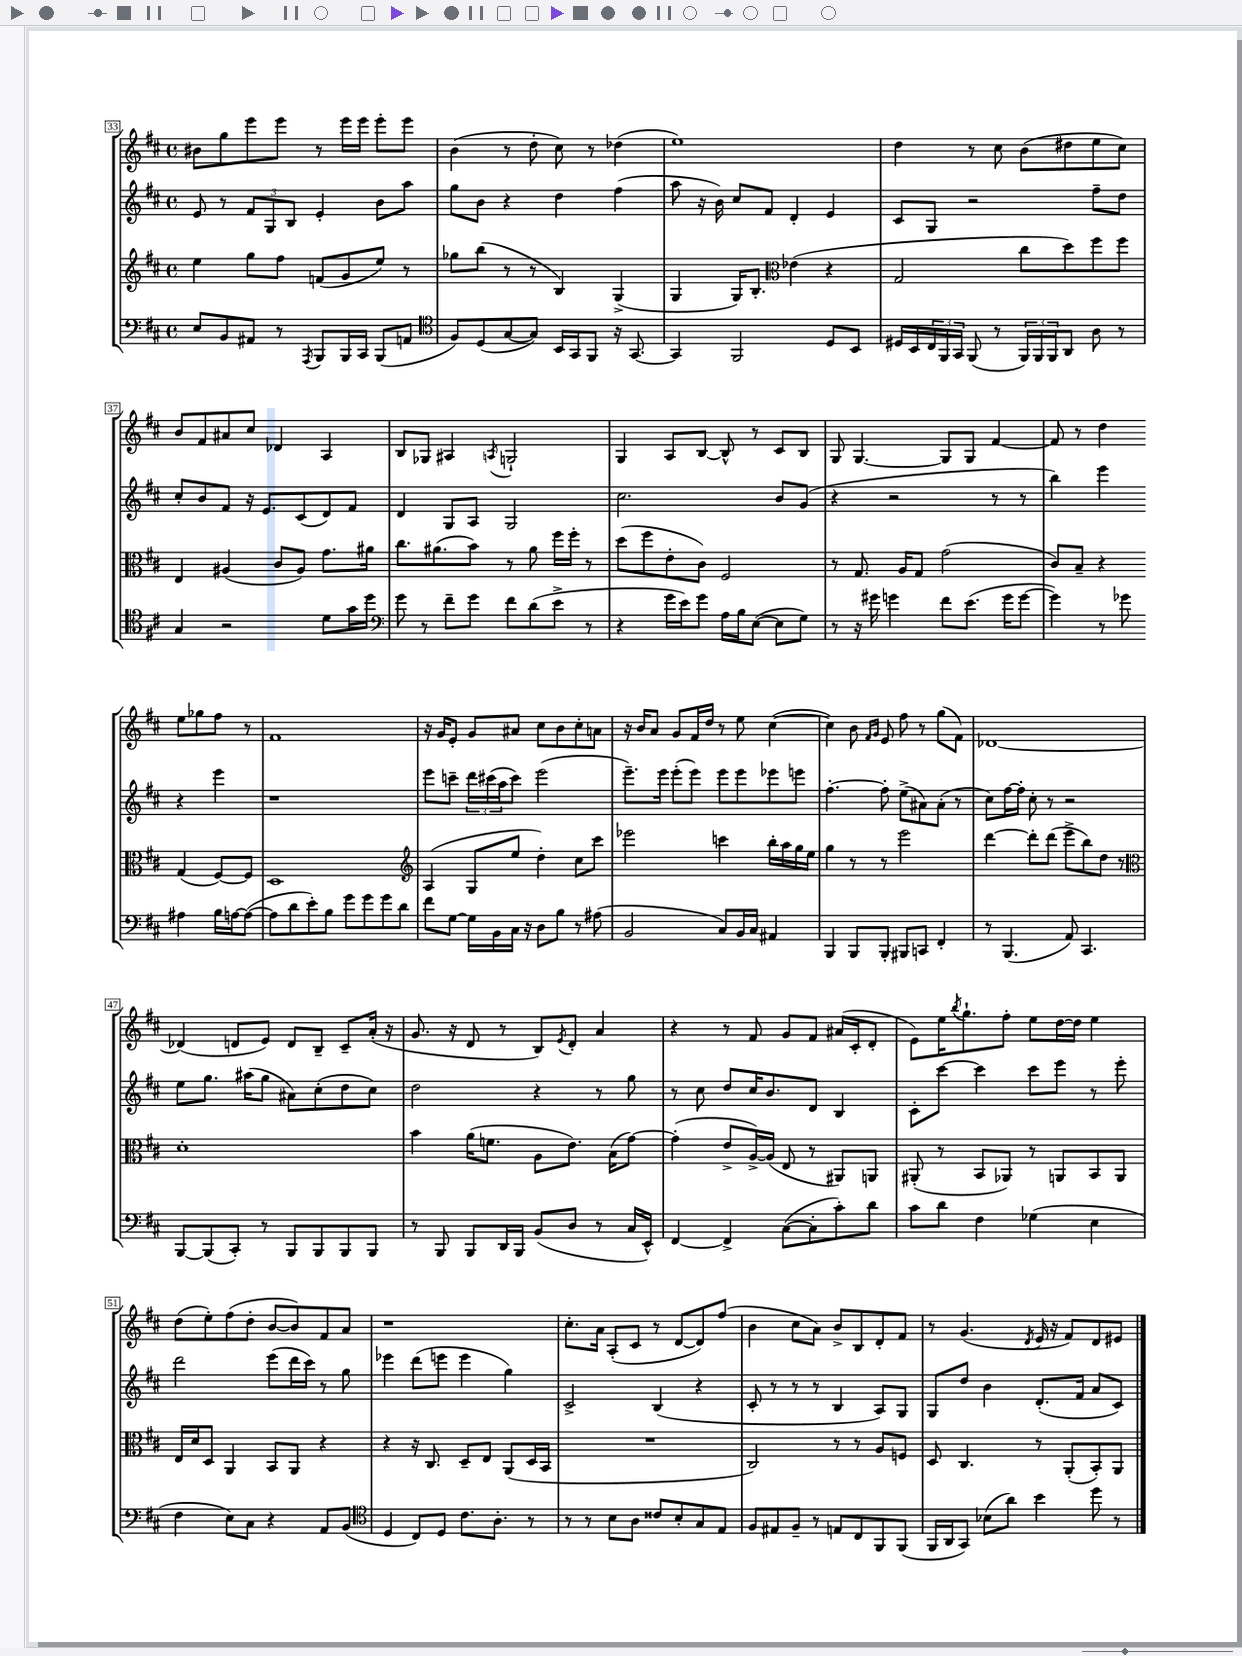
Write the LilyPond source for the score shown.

<<
\new StaffGroup <<
\new Staff = "s0" {
    \clef treble \key d \major \defaultTimeSignature \time 4/4
    bis'8 g''8 e'''8 e'''8 r8 e'''16 e'''16 e'''8-. e'''8 |
    b'4( r8 d''8-. cis''8) r8 des''4( |
    e''1) |
    d''4 r8 cis''8 b'8( dis''8 e''8 cis''8) |
    b'8 fis'8 ais'8 cis''8 des'4 a4 |
    b8 ges8 ais4 \acciaccatura { a8 } g2-! |
    g4 a8 b8~ b8-^ r8 cis'8 b8 |
    g8 g4.~ g8 g8 fis'4~ |
    fis'8 r8 d''4 e''8 ges''8 fis''8 r8 |
    fis'1 |
    r16 g'16 e'8-. g'8 ais'8 cis''8 b'8 cis''8-. a'8 |
    r16 b'16 a'8 g'8 fis'16 d''16 r8 e''8 cis''4~( |
    cis''4) b'8 \grace { fis'16 g'16 } e'8 fis''8 r8 g''8( fis'8) |
    des'1~ |
    des'4( d'8 e'8) d'8 b8-- cis'8-- a'16-.( r16 |
    g'8. r16 d'8 r8 b8) \acciaccatura { e'8 } d'8-. a'4 |
    r4 r8 fis'8 g'8 fis'8 ais'16( cis'16-. d'8-. |
    e'8) e''16 \acciaccatura { b''8 } g''8.-! fis''8-. e''8 d''16~ d''16 e''4 |
    d''8( e''8-.) fis''8( d''8-. b'8~ b'8) fis'8 a'8 |
    r1 |
    cis''8.-. a'16 a8-.( cis'8 r8 d'8~ d'8) fis''8( |
    b'4 cis''8 a'8) b'8-> b8 d'8-. fis'8 |
    r8 g'4.( \acciaccatura { d'8 } e'16 r16 fis'8) d'8 eis'8 \bar "|." |
}
\new Staff = "s1" {
    \clef treble \key d \major \defaultTimeSignature \time 4/4
    e'8 r8 \tuplet 3/2 { fis'8 g8 b8 } e'4-. b'8 a''8 |
    g''8 b'8 r4 d''4 fis''4( |
    a''8 r16 b'16) cis''8 fis'8 d'4-. e'4 |
    cis'8 g8 r2 fis''8-- d''8 |
    cis''8-. b'8 fis'8 r16 e'8. cis'8( d'8) fis'8 |
    d'4 g8 a8 g2 |
    cis''2. b'8 g'8( |
    r4 r2 r8 r8 |
    b''4) e'''4 r4 e'''4 |
    r1 |
    e'''8 c'''8-- \tuplet 3/2 { d'''16 cis'''16( a''16 } cis'''8) e'''2( |
    e'''8.--) e'''16 e'''8-.( e'''8) e'''8 e'''8 ees'''8 e'''8 |
    fis''4.~-. fis''8-. e''8->( ais'8) ais'8-.( r8 |
    cis''8) fis''16~ fis''16-. cis''8-. r8 r2 |
    e''8 g''8. ais''16( g''8 ais'8) cis''8-.( d''8 cis''8) |
    d''2 r4 r8 g''8 |
    r8 cis''8 d''8 cis''16 b'8. d'8 b4 |
    cis'8-. cis'''8~ cis'''4 cis'''8 e'''8 r8 e'''8-. |
    d'''2 e'''8( d'''16 cis'''16) r8 g''8 |
    ees'''4 d'''8( e'''8 e'''4 g''4) |
    cis'2-> b4( r4 |
    cis'8-. r8 r8 r8 b4 a8) g8 |
    g8 d''8 b'4 d'8.-.( fis'16 a'8 cis'8) \bar "|." |
}
\new Staff = "s2" {
    \clef treble \key d \major \defaultTimeSignature \time 4/4
    e''4 g''8 fis''8 f'8( g'8 e''8) r8 |
    ges''8 b''8( r8 r8 b4) g4->( |
    g4 g16) b8.-. \clef alto ees'4( r4 |
    g2 cis''8 d''8) fis''8 fis''8 |
    e4 ais4( cis'8 ais8) g'8. ais'16 |
    cis''8. ais'8.( b'8) r8 ais'8 fis''16 fis''16-. r8 |
    d''8( fis''8 e'8-. cis'8) fis2 |
    r8 g8. a16 g8 g'2( |
    cis'8) b8-- r4 g4( fis8~) fis8 |
    d1 |
    \clef treble a4( g8 e''8 d''4-.) cis''8 cis'''8 |
    ees'''2 c'''4 b''16-. a''16 g''16 e''16 |
    g''4 r8 r8 e'''2 |
    d'''4~ d'''8-. d'''8( e'''8-> b''8) d''8 r8 |
    \clef alto d'1-. |
    b'4 a'16( f'8. a8 e'8.) b16( g'8~) |
    g'4-.( e'8-> a16~->) a16( e8 r8 ais,8) a,8 |
    ais,8-.( r8 b,8 aes,8) r8 a,8 b,8 a,8 |
    e16 d'16 d8 a,4 b,8 a,8 r4 |
    r4 r16 cis8. d8-- e8 a,8( d16 b,16 |
    R1 |
    cis2) r8 r8 a8 f8 |
    d8 cis4. r8 a,8-.( b,8-.) a,8 \bar "|." |
}
\new Staff = "s3" {
    \clef bass \key d \major \defaultTimeSignature \time 4/4
    e8 b,8 ais,8 r8 \acciaccatura { a,,8 } b,,8 b,,16 cis,16 b,,8( a,8 |
    \clef tenor fis8) d8( g8~ g8) b,16 g,16 fis,8 r16 g,8.~ |
    g,4 fis,2 d8 b,8 |
    dis16 b,16 \tuplet 3/2 { cis16 fis,16 g,16 } fis,8( r8 \tuplet 3/2 { fis,16) fis,16 fis,16 } a,8 a8 r8 |
    g4 r2 d'8 g'16 d''16 |
    \clef bass g'8 r8 fis'8-- g'8 fis'8 d'8( e'8-> r8 |
    r4 g'16 e'16) g'8 a16 b16 e8~( e8 g8) |
    r8 r16 gis'16 g'4 fis'8 e'8.( g'16 g'8~ |
    g'4) r8 ges'8 ais4 b16 a16~ a8~( |
    a8 d'8 e'8-.) b8 g'8 g'8 g'8 d'8 |
    fis'8 g8~ g16 b,16 cis16 r16 d8 b8 r8 ais8( |
    b,2 cis8) b,16 cis16 ais,4 |
    b,,4 b,,8 b,,8-. bis,,8 c,8 fis,4-. |
    r8 b,,4.( a,8) cis,4. |
    b,,8~ b,,8( cis,8-.) r8 b,,8 b,,8 b,,8 b,,8 |
    r8 b,,8 b,,8 d,16 b,,16 b,8( d8 r8 cis16 e,16-^) |
    fis,4~ fis,4-> cis8~( cis8-. cis'8-.) d'8 |
    cis'8 d'8 fis4 ges4( e4 |
    fis4 e8) cis8 r4 a,8 b,8( |
    \clef tenor d4 cis8) d8 cis'8. a8.-. r8 |
    r8 r8 b8 a8 cisis'8 b8-. g8 e8 |
    fis8 eis8 fis8-- r8 e8 cis8 fis,8 fis,8( |
    fis,16 a,16 g,8) bes8( a'8) b'4 d''8 r8 \bar "|." |
}
>>
>>
\layout { \context { \Score currentBarNumber = #33 \override BarNumber.stencil = #(make-stencil-boxer 0.1 0.3 ly:text-interface::print) } }
